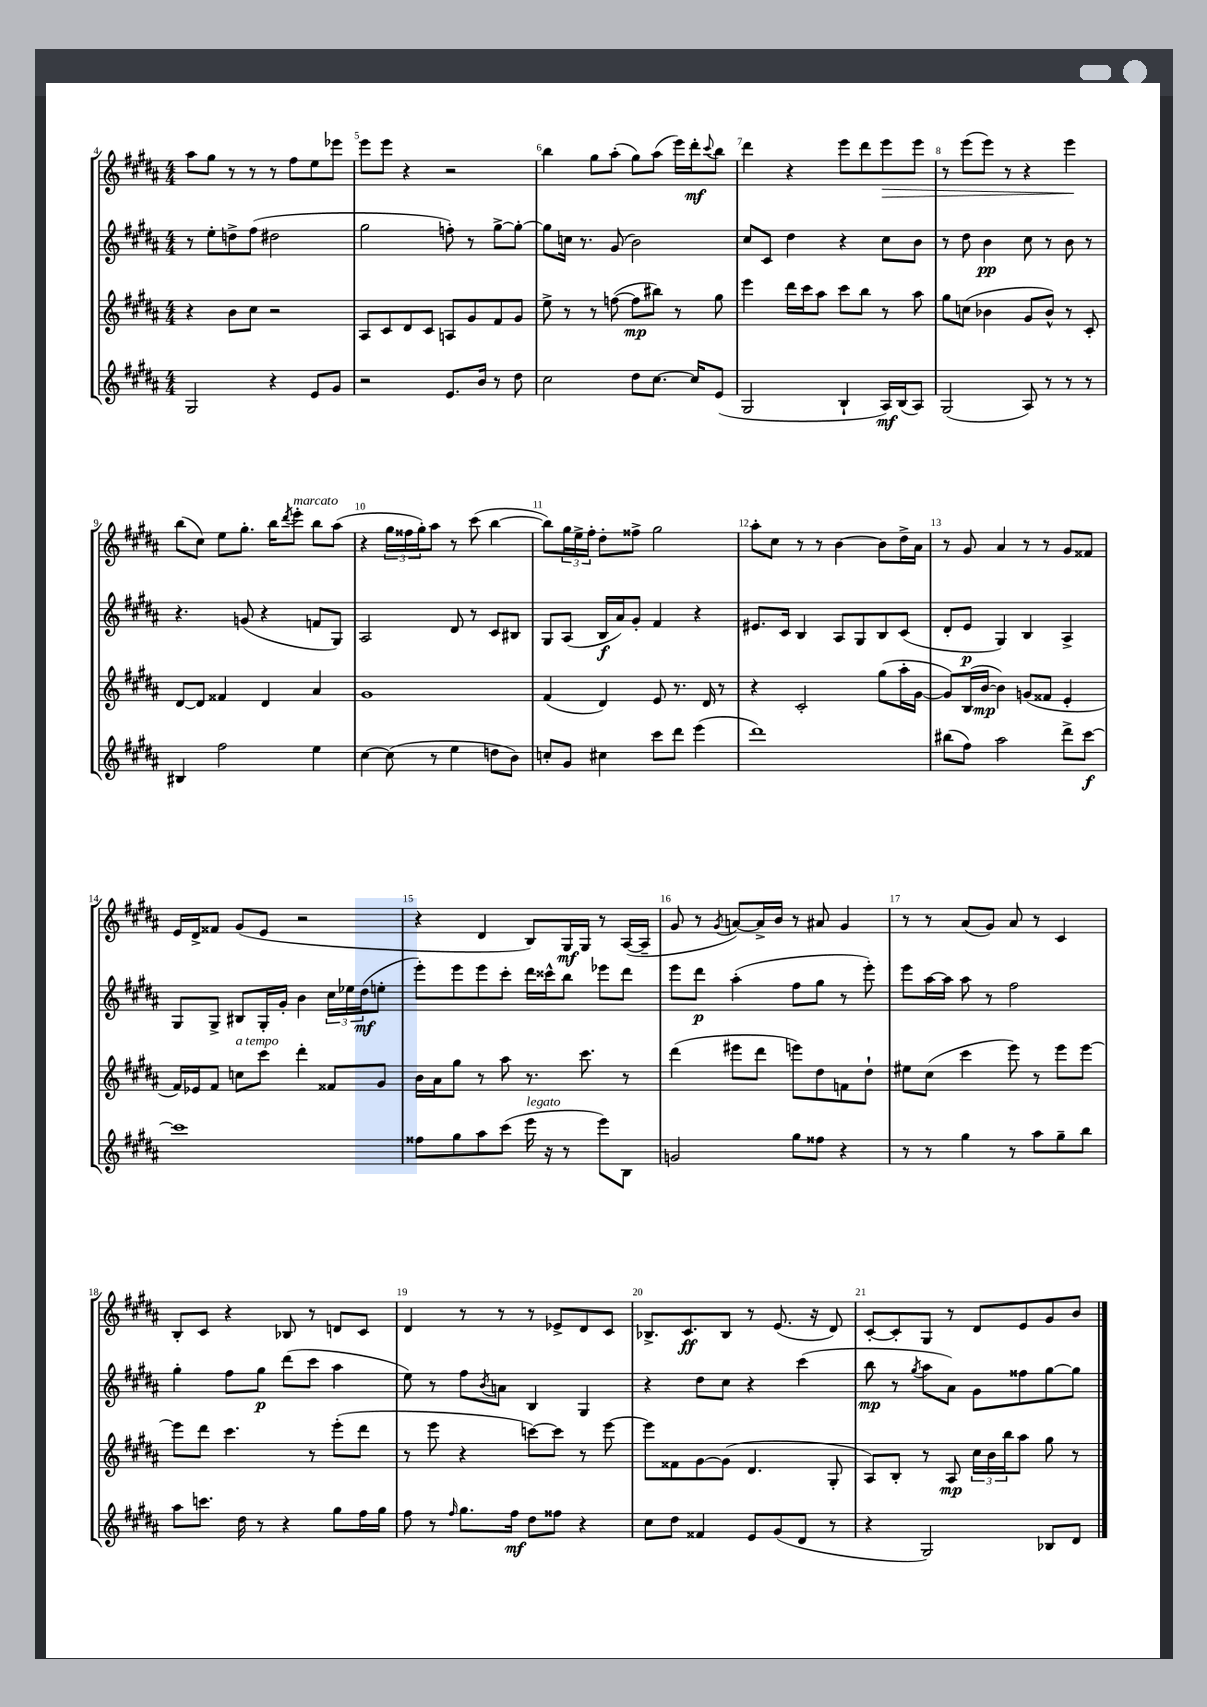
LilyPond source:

<<
\new StaffGroup <<
\new Staff = "s0" {
    \clef treble \key b \major \numericTimeSignature \time 4/4
    ais''8 gis''8 r8 r8 r8 fis''8 e''8 ees'''8 |
    e'''8 e'''8 r4 r2 |
    b''4 gis''8 ais''8-.( gis''8) ais''8( e'''16) dis'''16-.\mf \appoggiatura { cis'''8 } b''8 |
    dis'''4 r4 e'''8 dis'''8 e'''8\> e'''8 |
    r8 e'''8( e'''8) r8 r4 e'''4\! |
    b''8( cis''8) e''8 gis''8.-. b''16 \acciaccatura { dis'''8 } e'''8-.^\markup { \italic "marcato" } b''8 ais''8( |
    r4 \tuplet 3/2 { gis''16 fisis''16 gis''16-.) } ais''8 r8 cis'''8( b''4~ |
    b''8) \tuplet 3/2 { gis''16 e''16-> fis''16-. } dis''8-. fisis''8-> gis''2 |
    ais''8-. cis''8 r8 r8 b'4~ b'8 dis''16-> ais'16 |
    r8 gis'8 ais'4 r8 r8 gis'8 fisis'8 |
    e'16 dis'16-> fisis'8 gis'8( e'8 r2 |
    r4 dis'4 b8) gis16\mf gis16 r8 ais16~( ais16-- |
    gis'8 r8 \acciaccatura { gis'8 } a'8~) a'16-> b'16 r8 ais'8 gis'4 |
    r8 r8 ais'8( gis'8) ais'8 r8 cis'4 |
    b8-. cis'8 r4 bes8 r8 d'8 cis'8 |
    dis'4 r8 r8 r8 ees'8-> dis'8 cis'8 |
    bes8.-> cis'8.\ff bes8 r8 e'8.( r16 dis'8) |
    cis'8~-. cis'8-. gis8 r8 dis'8 e'8 gis'8 b'8 \bar "|." |
}
\new Staff = "s1" {
    \clef treble \key b \major \numericTimeSignature \time 4/4
    r8 e''8-. d''8-> fis''8( dis''2 |
    gis''2 f''8-.) r8 gis''8~-> gis''8~-. |
    gis''8 c''16 r8. gis'8( b'2) |
    cis''8 cis'8 dis''4 r4 cis''8 b'8 |
    r8 dis''8 b'4\pp cis''8 r8 b'8 r8 |
    r4. g'8( r4 f'8 gis8) |
    ais2 dis'8 r8 cis'8 bis8 |
    gis8 ais8( b16\f ais'16) gis'8-. fis'4 r4 |
    eis'8. cis'16 b4 ais8 gis8 b8 cis'8( |
    dis'8-. e'8\p gis4) b4 ais4-> |
    gis8 gis8-> bis8 gis16-. gis'16-. b'4 \tuplet 3/2 { cis''16 ees''16 dis''16\mf( } e''8-. |
    e'''8-.) e'''8 e'''8 cis'''8-. dis'''16 cisis'''16-^ b''8 ees'''8 dis'''8 |
    e'''8 dis'''8\p ais''4-.( fis''8 gis''8 r8 e'''8-.) |
    e'''8 ais''16~ ais''16 ais''8 r8 fis''2 |
    gis''4-. fis''8 gis''8\p dis'''8( cis'''8 ais''4 |
    e''8) r8 fis''8 \acciaccatura { b'8 } a'8 b4 gis4 |
    r4 dis''8 cis''8 r4 cis'''4( |
    b''8\mp r8 \acciaccatura { gis''8 } ais''8 ais'8) gis'8 fisis''8 gis''8~ gis''8 \bar "|." |
}
\new Staff = "s2" {
    \clef treble \key b \major \numericTimeSignature \time 4/4
    r4 b'8 cis''8 r2 |
    ais8 cis'8 dis'8 cis'8 a8 gis'8 fis'8 gis'8 |
    e''8-> r8 r8 f''8~( f''8\mp bis''8) r8 gis''8 |
    e'''4 dis'''16 cis'''16 ais''8 cis'''8 b''8 r8 ais''8 |
    gis''8 c''8( bes'4 gis'8 bes'8-^) r8 cis'8-. |
    dis'8~ dis'8 fisis'4 dis'4 ais'4 |
    gis'1 |
    fis'4( dis'4) e'8 r8. dis'16 r8 |
    r4 cis'2-. gis''8( ais''16-. gis'16~ |
    gis'8) b16( b'16~\mp b'4) g'8( fisis'8 e'4-. |
    fis'16) ees'16 fis'8 c''8^\markup { \italic "a tempo" } cis'''8 dis'''4-. fisis'8 gis'8 |
    b'16 ais'16 gis''8 r8 ais''8 r8. cis'''8. r8 |
    dis'''4( eis'''8 dis'''8 e'''8) dis''8 f'8 dis''8-! |
    eis''8 cis''8( cis'''4 e'''8) r8 e'''8 e'''8~ |
    e'''8 dis'''8 cis'''4. r8 e'''8-.( dis'''8 |
    r8 e'''8 r4 c'''8~) c'''8 r8 e'''8~ |
    e'''8 fisis'8 gis'8~ gis'8( dis'4. gis8-. |
    ais8) b8-. r8 ais8\mp \tuplet 3/2 { cis''16 b'16 b''16 } ais''8 gis''8 r8 \bar "|." |
}
\new Staff = "s3" {
    \clef treble \key b \major \numericTimeSignature \time 4/4
    gis2 r4 e'8 gis'8 |
    r2 e'8. b'16 r8 dis''8 |
    cis''2 dis''8 cis''8.~ cis''16 e'8( |
    gis2 b4-! ais16\mf) b16( ais8) |
    gis2( ais8) r8 r8 r8 |
    bis4 fis''2 e''4 |
    cis''4~ cis''8( r8 e''4 d''8 b'8) |
    c''8-. gis'8 cis''4 cis'''8 dis'''8 e'''4( |
    dis'''1) |
    bis''8( fis''8) ais''2 dis'''8-> cis'''8~\f |
    cis'''1 |
    fisis''8 gis''8 ais''8 cis'''8( e'''16^\markup { \italic "legato" } r16 r8 e'''8) b8 |
    g'2 gis''8 fisis''8 r4 |
    r8 r8 gis''4 r8 ais''8 gis''8-- b''8 |
    ais''8 c'''8. dis''16 r8 r4 gis''8 fis''16 gis''16 |
    fis''8 r8 \grace { fis''16 } gis''8. fis''16\mf dis''8 fisis''8 r4 |
    cis''8 dis''8 fisis'4 e'8 gis'8( dis'8 r8 |
    r4 gis2) bes8 dis'8 \bar "|." |
}
>>
>>
\layout { \context { \Score currentBarNumber = #4 \override BarNumber.break-visibility = ##(#f #t #t) barNumberVisibility = #all-bar-numbers-visible } }
